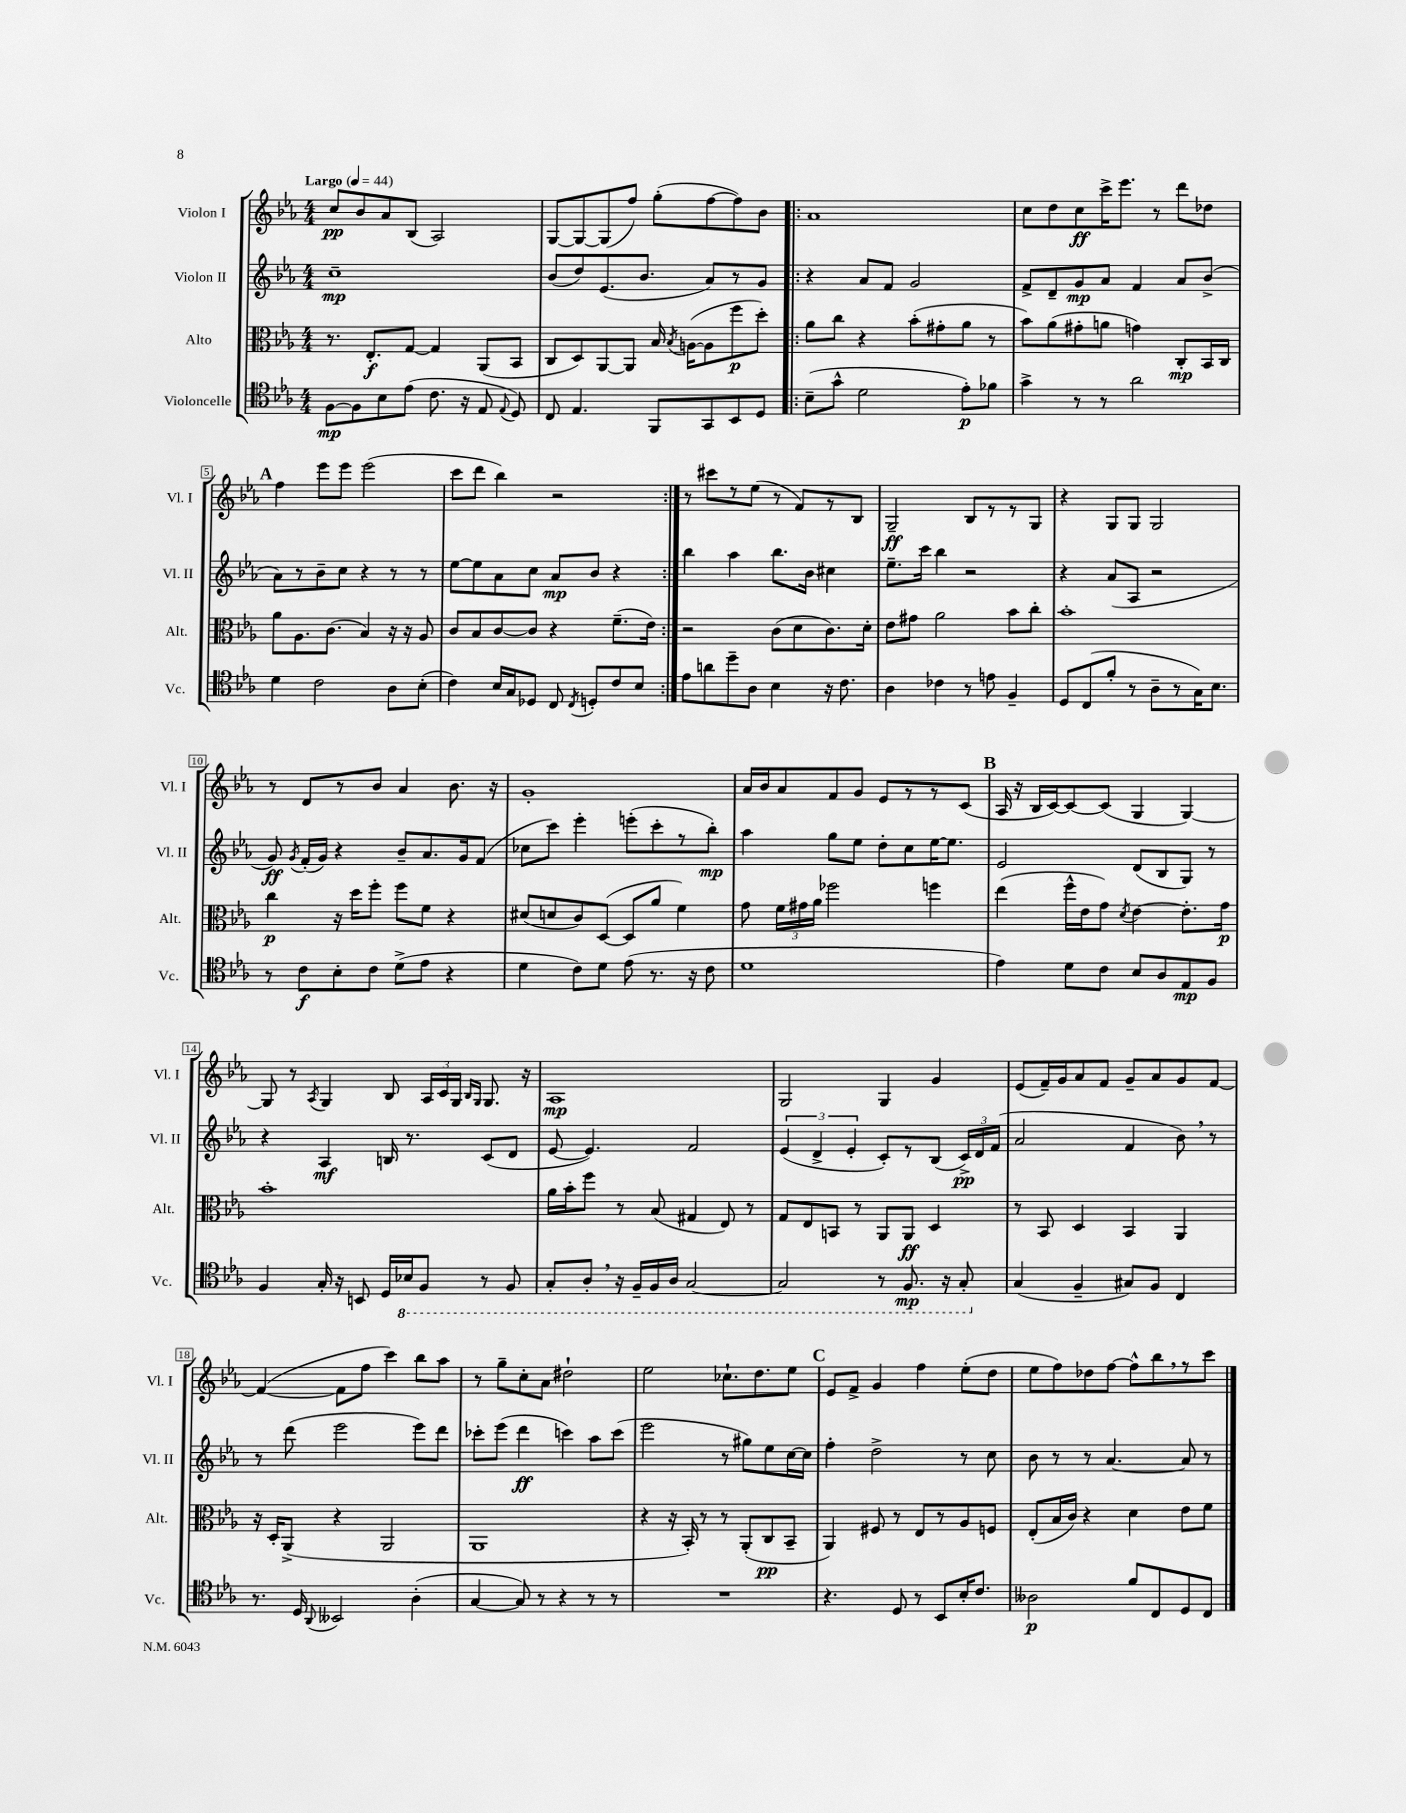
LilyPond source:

<<
\new StaffGroup <<
\new Staff = "s0" \with { instrumentName = "Violon I" shortInstrumentName = "Vl. I" } {
    \clef treble \key ees \major \numericTimeSignature \time 4/4 \tempo "Largo" 4 = 44
    \autoBeamOff c''8[\pp bes'8 aes'8 bes8]( aes2) |
    g8[~ g8~ g8( f''8]) g''8[-.( f''8~ f''8) bes'8] |
    \repeat volta 2 { aes'1 |
    c''8[ d''8 c''8\ff c'''16-> ees'''8.] r8 d'''8[ des''8] |
    \mark \markup { \bold "A" } f''4 ees'''8[ ees'''8] ees'''2( |
    c'''8[ d'''8] bes''4) r2 | }
    r8 cis'''8[ r8 ees''8]( r8 f'8[) r8 bes8] |
    g2--\ff bes8[ r8 r8 g8] |
    r4 g8[ g8] g2 |
    r8 d'8[ r8 bes'8] aes'4 bes'8. r16 |
    g'1-. |
    aes'16[ bes'16 aes'8 f'8 g'8] ees'8[ r8 r8 c'8]( |
    \mark \markup { \bold "B" } aes16 r16 bes16[ c'16~) c'8~ c'8]( g4 g4~) |
    g8 r8 \acciaccatura { aes8 } g4 bes8 \tuplet 3/2 { aes16[ c'16 g16] } \grace { bes16[ g16] } g8. r16 |
    aes1\mp |
    g2 g4 g'4 |
    ees'8[( f'16--) g'16 aes'8 f'8] g'8[-- aes'8 g'8 f'8]~ |
    f'4~( f'8[ f''8] c'''4) bes''8[ aes''8] |
    r8 g''8[-- c''8-. aes'8] dis''2-! |
    ees''2 ces''8.[-! d''8. ees''8] |
    \mark \markup { \bold "C" } ees'8[ f'8]-> g'4 f''4 ees''8[-.( d''8] |
    ees''8[ f''8) des''8 f''8]~ f''8[-^ bes''8 \breathe r8 c'''8] \bar "|." |
}
\new Staff = "s1" \with { instrumentName = "Violon II" shortInstrumentName = "Vl. II" } {
    \clef treble \key ees \major \numericTimeSignature \time 4/4
    \autoBeamOff c''1--\mp |
    bes'8[( d''8) ees'8.( bes'8.] aes'8[) r8 g'8] |
    \repeat volta 2 { r4 aes'8[ f'8] g'2 |
    f'8[-> d'8-- g'8\mp aes'8] f'4 aes'8[ bes'8]->( |
    \mark \markup { \bold "A" } aes'8[) r8 bes'8-- c''8] r4 r8 r8 |
    ees''8[~ ees''8 aes'8 c''8] aes'8[\mp bes'8] r4 | }
    bes''4 aes''4 bes''8.[ bes'16] cis''4 |
    ees''8.[-- c'''16] bes''4 r2 |
    r4 aes'8[( aes8] r2 |
    g'8\ff) \acciaccatura { g'8 } f'16[-.( g'16]) r4 bes'8[-- aes'8. g'16 f'8]( |
    ces''8[ c'''8]) ees'''4-. e'''8[-.( c'''8-. r8 bes''8]-.\mp) |
    aes''4 g''8[ ees''8] d''8[-. c''8 ees''16~ ees''8.] |
    \mark \markup { \bold "B" } ees'2 d'8[( bes8 g8]) r8 |
    r4 aes4\mf b16 r8. c'8[( d'8] |
    ees'8~ ees'4.) f'2 |
    \tuplet 3/2 { ees'4( d'4-> ees'4-. } c'8[-.) r8 bes8]( \tuplet 3/2 { c'16[->\pp) d'16 f'16]( } |
    aes'2 f'4 bes'8) \breathe r8 |
    r8 d'''8( ees'''2 ees'''8[) d'''8] |
    ces'''8[-. ees'''8]( d'''4\ff c'''4) aes''8[ c'''8]( |
    ees'''2 r8 gis''8[) ees''8 c''16~ c''16] |
    \mark \markup { \bold "C" } f''4-. d''2-> r8 c''8 |
    bes'8 r8 r8 aes'4.~ aes'8 r8 \bar "|." |
}
\new Staff = "s2" \with { instrumentName = "Alto" shortInstrumentName = "Alt." } {
    \clef alto \key ees \major \numericTimeSignature \time 4/4
    \autoBeamOff r8. ees8.[-.\f g8]~ g4 aes,8[( bes,8] |
    c8[ d8) aes,8~ aes,8] bes16 \acciaccatura { bes8 } a16[~( a8 f''8\p d''8]-.) |
    \repeat volta 2 { aes'8[ c''8] r4 bes'8[-.( gis'8-. aes'8] r8 |
    bes'8[) aes'8( gis'8-. a'8] g'4) c8[-.\mp bes,16 c16] |
    \mark \markup { \bold "A" } aes'8[ aes8. c'8.]( bes4) r16 r16 aes8 |
    c'8[ bes8 c'8~ c'8] r4 f'8.[--( ees'16]) | }
    r2 c'8[( d'8 c'8.) d'16]-. |
    ees'8[ gis'8] aes'2 bes'8[ c''8]-. |
    bes'1-. |
    c''4\p r16 d''16[ f''8]-. f''8[ f'8] r4 |
    dis'8[( d'8 c'8) d8]~( d8[ aes'8] f'4) |
    g'8 \tuplet 3/2 { f'16[ gis'16 aes'16] } fes''2 f''4 |
    \mark \markup { \bold "B" } ees''4( f''16[-^ ees'16 g'8]) \acciaccatura { d'8 } ees'4~ ees'8.[-. g'16]\p |
    bes'1-. |
    aes'16[ bes'16-. f''8] r8 bes8( gis4 ees8) r8 |
    g8[ ees8 b,8] r8 aes,8[ aes,8]\ff d4 |
    r8 bes,8 d4 bes,4 aes,4 |
    r16 d16[-. aes,8]->( r4 aes,2 |
    aes,1 |
    r4 r16 bes,16-.) r8 r8 aes,8[-.( c8\pp bes,8]-- |
    \mark \markup { \bold "C" } aes,4) fis8 r8 ees8[ r8 aes8 f8] |
    ees8[-.( bes16 c'16]) r4 d'4 ees'8[ f'8] \bar "|." |
}
\new Staff = "s3" \with { instrumentName = "Violoncelle" shortInstrumentName = "Vc." } {
    \clef tenor \key ees \major \numericTimeSignature \time 4/4
    \autoBeamOff f8[~\mp f8 bes8 ees'8]( c'8. r16 ees8 \appoggiatura { ees8 } d8) |
    c8 ees4. f,8[ g,8 bes,8 d8] |
    \repeat volta 2 { bes8[--( g'8]-^ d'2 ees'8[-.\p) fes'8] |
    g'4-> r8 r8 aes'2 |
    \mark \markup { \bold "A" } d'4 c'2 aes8[ bes8]-.( |
    c'4) bes16[ g16 des8] c8 \acciaccatura { c8 } d8[-. c'8 bes8] | }
    ees'8[ a'8 d''8-- aes8] bes4 r16 c'8. |
    aes4 ces'4 r8 e'8 f4-- |
    d8[ c8( f'8]-. r8 aes8[-- r8 g16) bes8.] |
    r8 c'8[\f bes8-. c'8] d'8[->( ees'8] r4 |
    d'4 c'8[) d'8] ees'8( r8. r16 c'8 |
    d'1 |
    \mark \markup { \bold "B" } ees'4) d'8[ c'8] bes8[ aes8 ees8\mp f8] |
    f4 g16-. r16 b,8 d16[ \ottava #-1 bes,16 f,8] r8 f,8 |
    g,8[-. aes,8]-. \breathe r16 f,16[-- f,16 aes,16] g,2~ |
    g,2 r8 f,8.\mp r16 g,8-. \ottava #0 |
    g4( f4-- gis8[) f8] c4 |
    r8. d16 \appoggiatura { aes,8 } beses,2 aes4-.( |
    g4~ g8) r8 r4 r8 r8 |
    R1 |
    \mark \markup { \bold "C" } r4. d8 r8 bes,8[ bes16-. c'8.] |
    aeses2\p f'8[ c8 d8 c8] \bar "|." |
}
>>
>>
\layout { \context { \Score \override BarNumber.stencil = #(make-stencil-boxer 0.1 0.3 ly:text-interface::print) } }
